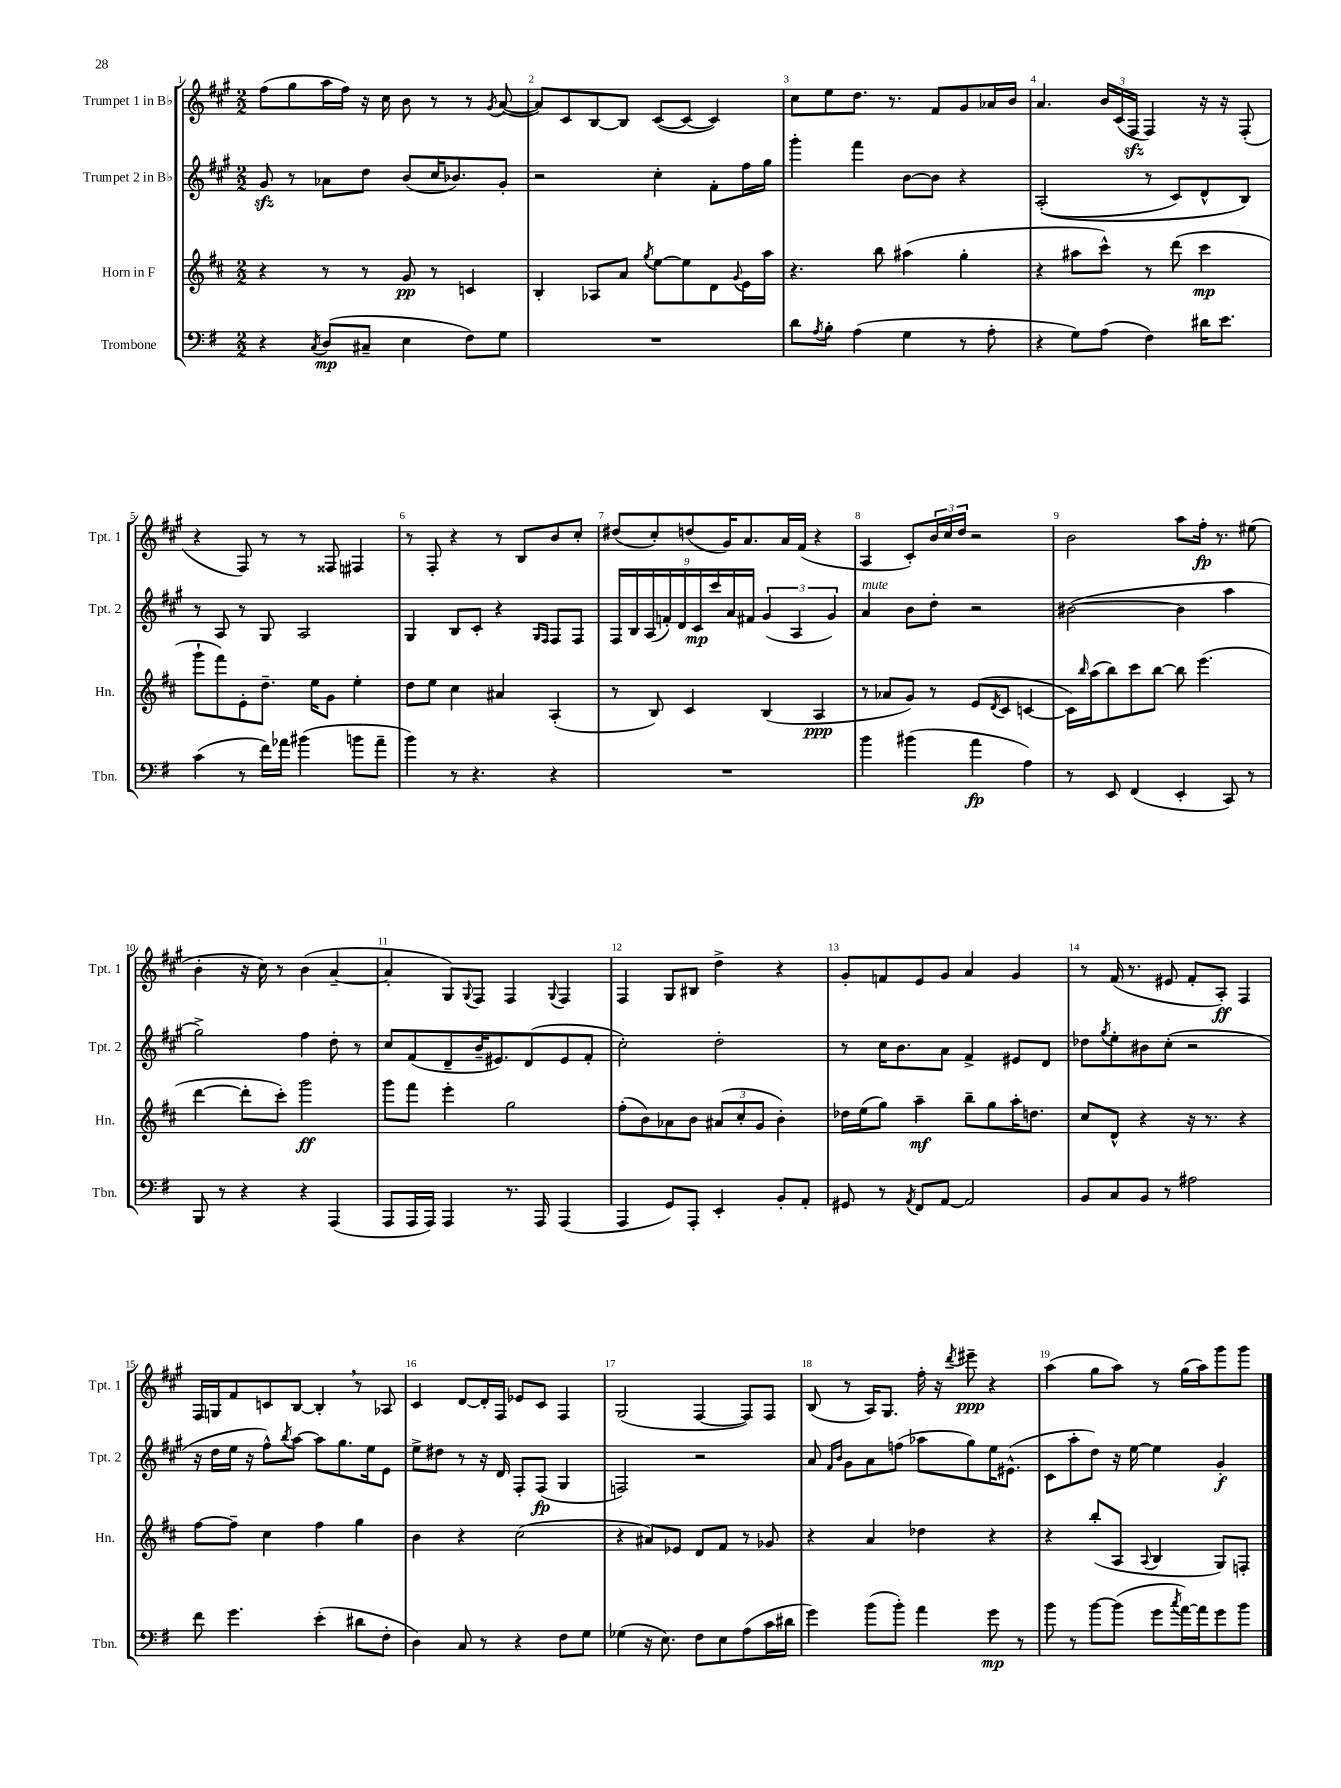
<<
\new StaffGroup <<
\new Staff = "s0" \with { instrumentName = "Trumpet 1 in Bb" shortInstrumentName = "Tpt. 1" } {
    \clef treble \key a \major \numericTimeSignature \time 2/2
    fis''8( gis''8 a''16 fis''16) r16 cis''16 b'8 r8 r8 \acciaccatura { gis'8 } a'8~( |
    a'8) cis'8 b8~ b8 cis'8~( cis'8~ cis'4) |
    cis''8 e''8 d''8. r8. fis'8 gis'8 aes'16 b'16 |
    a'4. \tuplet 3/2 { b'16 cis'16( fis16\sfz } fis4) r16 r16 fis8-.( |
    r4 fis8) r8 r8 fisis8 fis4 |
    r8 fis8-. r4 r8 b8 b'8 cis''8-. |
    dis''8( cis''8-.) d''8( gis'16) a'8. a'16 fis'16( r4 |
    a4 cis'8-.) \tuplet 3/2 { b'16 cis''16 d''16 } r2 |
    b'2 a''8 fis''16-.\fp r8. eis''8( |
    b'4-. r16 cis''16) r8 b'4( a'4~-- |
    a'4-. gis8) \appoggiatura { gis8 } fis8 fis4 \appoggiatura { gis8 } fis4 |
    fis4 gis8 bis8 d''4-> r4 |
    gis'8-. f'8 e'8 gis'8 a'4 gis'4 |
    r8 fis'16( r8. eis'8 fis'8-. a8-.\ff) fis4 |
    fis16 g16 fis'8 c'8 b8~ b4-. \breathe r8 aes8 |
    cis'4 d'8~ d'16-. fis16 ees'8 cis'8 fis4 |
    gis2( fis4~ fis8) fis8 |
    b8( r8 a16) gis8. fis''16-. r16 \acciaccatura { d'''8 } eis'''8--\ppp r4 |
    a''4( gis''8 a''8) r8 gis''16( a''16) gis'''8 gis'''8 \bar "|." |
}
\new Staff = "s1" \with { instrumentName = "Trumpet 2 in Bb" shortInstrumentName = "Tpt. 2" } {
    \clef treble \key a \major \numericTimeSignature \time 2/2
    gis'8\sfz r8 aes'8 d''8 b'8( cis''16 bes'8.) gis'8-. |
    r2 cis''4-. fis'8-. fis''16 gis''16 |
    gis'''4-. fis'''4 b'8~ b'8 r4 |
    a2-.(\( r8 cis'8) d'8-^ b8\) |
    r8 a8 r8 gis8 a2 |
    gis4 b8 cis'8-. r4 \grace { gis16 fis16 } fis8 fis8 |
    \tuplet 9/8 { fis16 b16 a16( f'16-.) d'16 cis'16\mp cis'''16 a'16 fis'16 } \tuplet 3/2 { gis'4( a4 gis'4) } |
    a'4^\markup { \italic "mute" } b'8 d''8-. r2 |
    bis'2~( bis'4 a''4 |
    gis''2->) fis''4 d''8-. r8 |
    cis''8 fis'8( d'8-- b'16-- eis'8.) d'8( eis'8 fis'8-. |
    cis''2-.) d''2-. |
    r8 cis''16 b'8. a'8 fis'4-> eis'8 d'8 |
    des''8 \acciaccatura { gis''8 } e''8-. bis'8 cis''8-.( r2 |
    r16 d''16 e''16 r16 fis''8-^) \acciaccatura { b''8 } a''8~ a''8 gis''8. e''16 e'8 |
    e''8-> dis''8 r8 r16 d'16 fis8-. fis8\fp( gis4 |
    f2) r2 |
    a'8 \grace { fis'16 b'16 } gis'8 a'8 f''8( aes''8 gis''8) e''16 eis'8.-^( |
    cis'8 a''8-. d''8) r16 e''16~ e''4 gis'4-.\f \bar "|." |
}
\new Staff = "s2" \with { instrumentName = "Horn in F" shortInstrumentName = "Hn." } {
    \clef treble \key d \major \numericTimeSignature \time 2/2
    r4 r8 r8 g'8\pp r8 c'4 |
    b4-. aes8 a'8 \acciaccatura { g''8 } e''8~ e''8 d'8 \appoggiatura { g'8 } e'16 a''16 |
    r4. b''8 ais''4( g''4-. |
    r4 ais''8 cis'''8-^) r8 d'''8( cis'''4\mp |
    g'''8-! fis'''8) e'8-. d''8.-- e''16 g'8 e''4-. |
    d''8 e''8 cis''4 ais'4 a4-.( |
    r8 b8) cis'4 b4( a4\ppp |
    r8 aes'8 g'8) r8 e'8( \acciaccatura { d'8 } cis'8 c'4~ |
    c'16) \grace { b''16 } a''16( b''8) cis'''8 b''8~ b''8 e'''4.( |
    d'''4~ d'''8-. cis'''8-.) g'''2\ff |
    g'''8 fis'''8 e'''4-. g''2 |
    fis''8-.( b'8) aes'8 b'8 \tuplet 3/2 { ais'8( cis''8-. g'8 } b'4-.) |
    des''16 e''16( g''8) a''4--\mf b''8-- g''8 a''16-. d''8. |
    cis''8 d'8-^ r4 r16 r8. r4 |
    fis''8~ fis''8-- cis''4 fis''4 g''4 |
    b'4 r4 cis''2( |
    r4 ais'8) ees'8 d'8 fis'8 r8 ges'8 |
    r4 a'4 des''4 r4 |
    r4 b''8-.( a8 \appoggiatura { a8 } b4 g8) f8-. \bar "|." |
}
\new Staff = "s3" \with { instrumentName = "Trombone" shortInstrumentName = "Tbn." } {
    \clef bass \key g \major \numericTimeSignature \time 2/2
    r4 \acciaccatura { c8 } d8\mp( cis8-- e4 fis8) g8 |
    R1 |
    d'8 \acciaccatura { a8 } b8-. a4( g4 r8 a8-. |
    r4 g8) a8( fis4) dis'16 e'8. |
    c'4( r8 fis'16) aes'16 bis'4( b'8 aes'8-- |
    b'4) r8 r4. r4 |
    R1 |
    b'4 bis'4( a'4\fp a4) |
    r8 e,8 fis,4( e,4-. c,8) r8 |
    b,,8 r8 r4 r4 a,,4( |
    a,,8 a,,16 a,,16) a,,4 r8. a,,16 a,,4( |
    a,,4 g,8) a,,8-. e,4-. b,8-. a,8-. |
    gis,8 r8 \acciaccatura { a,8 } fis,8 a,8~ a,2 |
    b,8 c8 b,8 r8 ais2 |
    fis'8 g'4. e'4-.( dis'8 fis8-. |
    d4) c8 r8 r4 fis8 g8 |
    ges4( r16 e8.) fis8 e8 a8( c'16 dis'16 |
    g'4) b'8( b'8-.) a'4 g'8\mp r8 |
    b'8 r8 b'8~ b'8( g'8 \acciaccatura { c''8 } a'16~) a'16 g'8 b'8 \bar "|." |
}
>>
>>
\layout { \context { \Score \override BarNumber.break-visibility = ##(#f #t #t) barNumberVisibility = #all-bar-numbers-visible } }
